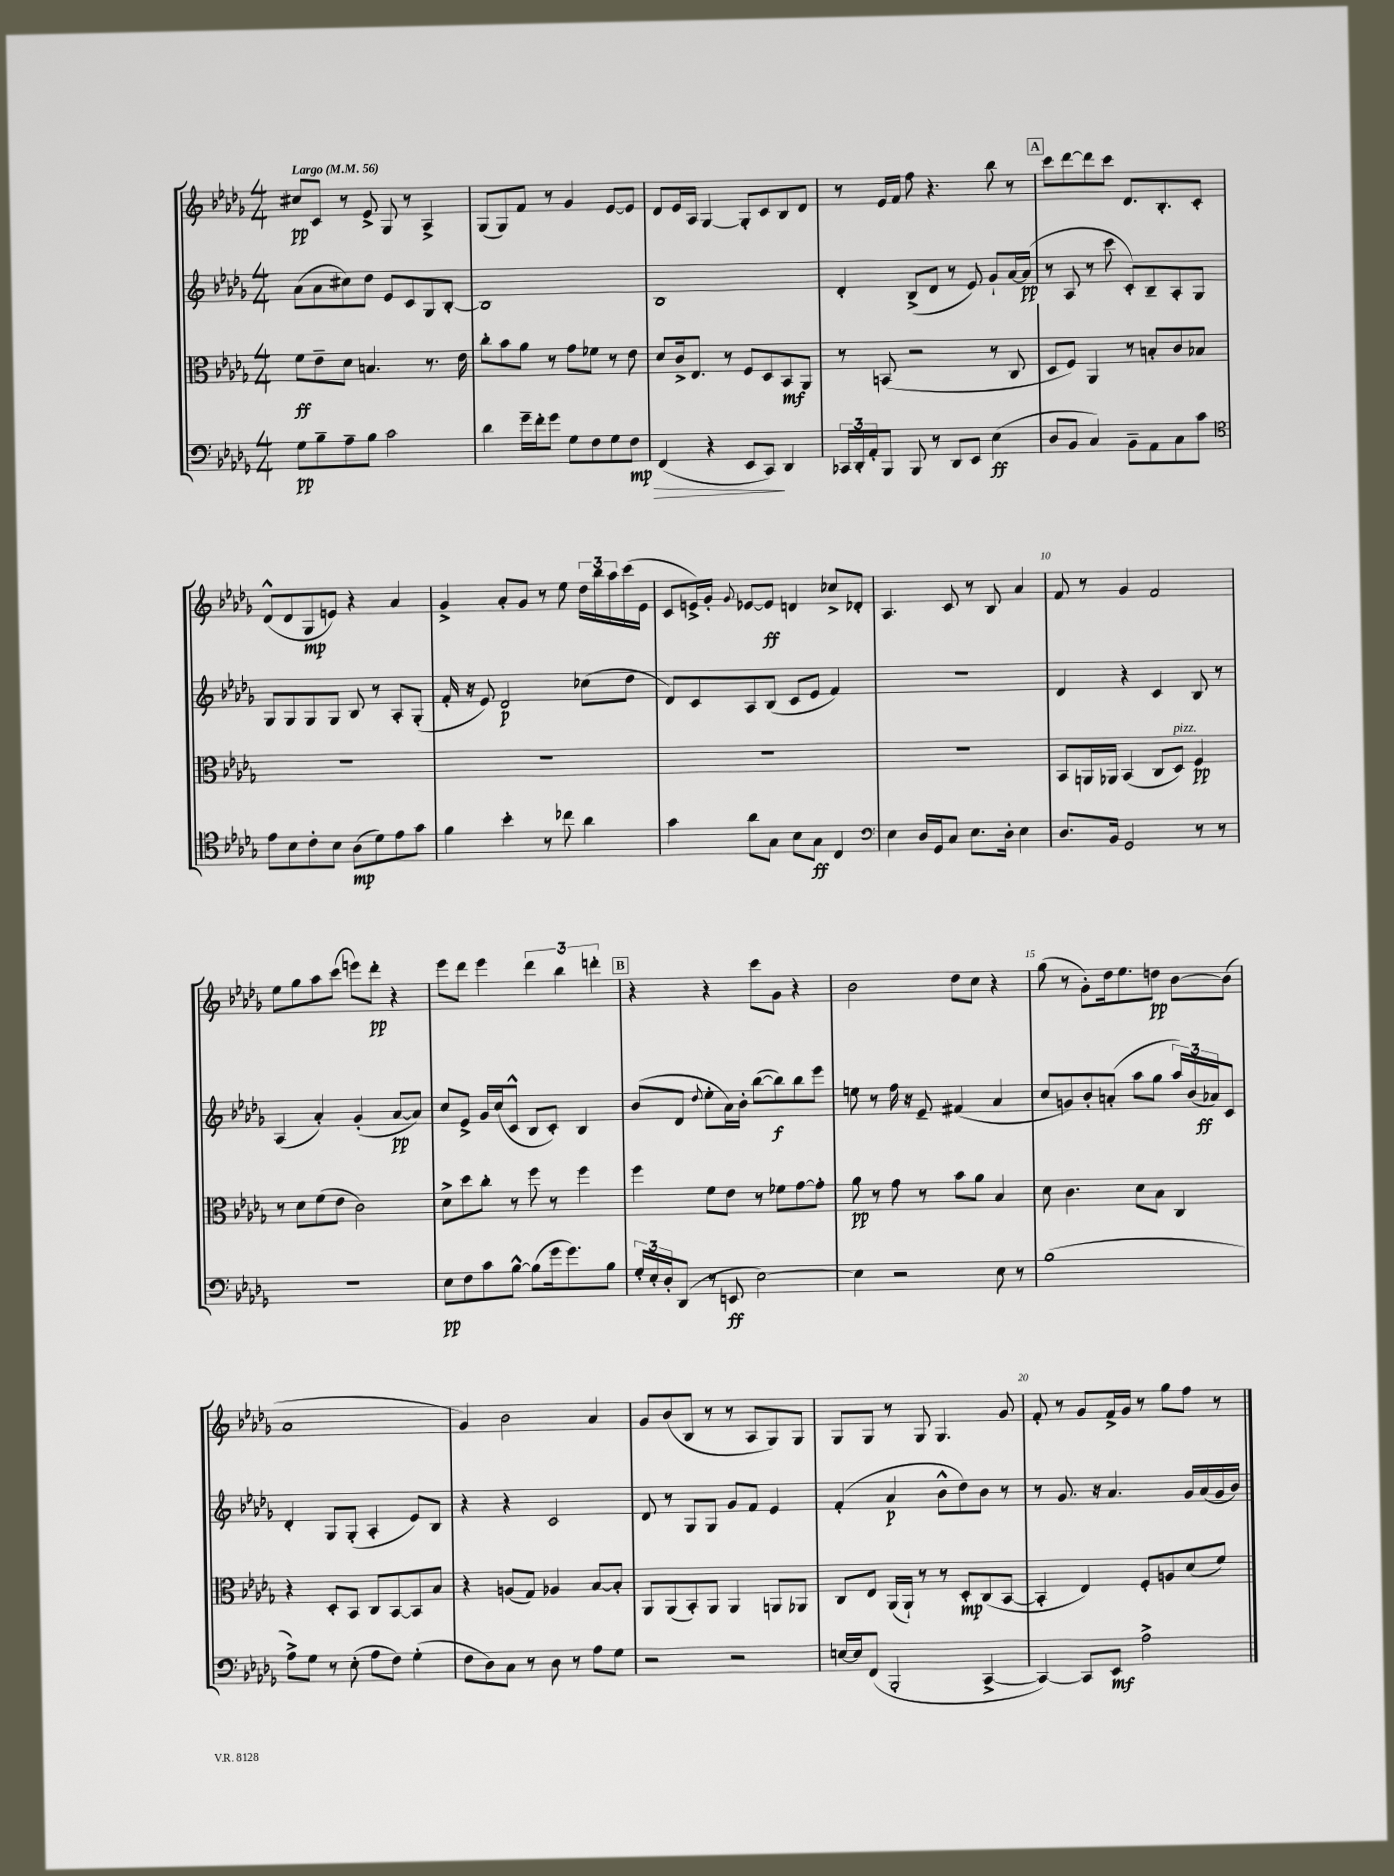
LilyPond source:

<<
\new StaffGroup <<
\new Staff = "s0" {
    \clef treble \key des \major \numericTimeSignature \time 4/4 \tempo "Largo" 4 = 56
    cis''8\pp c'8 r8 ees'8-> ges8 r8 aes4-> |
    ges8( ges8) f'8 r8 ges'4 ees'8~ ees'8 |
    des'8 ees'16 aes16 ges4~ ges8-. c'8 bes8 des'8 |
    r8 ees'16 f'16 f''8 r4. bes''8 r8 |
    \mark \markup { \box "A" } c'''8 des'''8~ des'''8 c'''8 des'8. bes8.-. c'8-. |
    des'8-^( des'8 ges8\mp e'8) r4 aes'4 |
    ges'4-> aes'8-. ges'8 r8 ees''8 \tuplet 3/2 { des''16 bes''16 aes''16 } c'''16( ees'16 |
    c'8 e'16->) ges'16-. \appoggiatura { ges'8 } ees'8~ ees'8\ff d'4 ces''8-> des'8-. |
    aes4. c'8 r8 bes8 aes'4 |
    f'8 r8 ges'4 f'2 |
    ees''8 ges''8 aes''8 c'''8( e'''8) des'''8-.\pp r4 |
    ees'''8 des'''8 ees'''4 \tuplet 3/2 { des'''4 bes''4 d'''4-. } |
    \mark \markup { \box "B" } r4 r4 c'''8 ges'8 r4 |
    bes'2 des''8 c''8 r4 |
    ges''8( r8 ges'8-.) des''16 ees''8. d''8\pp bes'8~ bes'8( |
    aes'1 |
    ges'4) bes'2 aes'4 |
    ges'8 bes'8( bes8 r8 r8 aes8 ges8) ges8 |
    ges8 ges8 r8 ges8 ges4. ges'8 |
    f'8-. r8 ges'8 f'16-> ges'16 r8 ges''8 f''8 r8 \bar "|." |
}
\new Staff = "s1" {
    \clef treble \key des \major \numericTimeSignature \time 4/4
    aes'8( aes'8 cis''8) des''8 ees'8 c'8 ges8 bes8~-. |
    bes1 |
    bes1 |
    des'4-. bes8->( des'8 r8 ees'8) ges'8-! aes'16~ aes'16\pp( |
    \mark \markup { \box "A" } r8 aes8 r8 c'''8 c'8-.) bes8-- aes8-. ges8 |
    ges8 ges8 ges8 ges8 bes8 r8 aes8-. ges8-.( |
    f'16-. r16 ees'8) des'2\p ces''8( des''8 |
    des'8) c'8 aes8 bes8( c'8 ees'8 f'4) |
    R1 |
    des'4 r4 c'4 bes8 r8 |
    aes4( aes'4-.) ges'4-.( aes'8~\pp aes'8) |
    c''8 ees'8-> ges'16 c''16( c'8-^ bes8 c'8-.) bes4 |
    \mark \markup { \box "B" } bes'8( des'8 \appoggiatura { des''8 } ees''8-. aes'16) bes'16-. bes''8~( bes''8\f) bes''8 ees'''8 |
    e''8 r8 f''16 r16 ees'8-- fis'4( aes'4 |
    c''8 g'8) bes'8-. a'8-.( aes''8 ges''8 \tuplet 3/2 { aes''16) bes'16( aes'16\ff) } c'8 |
    des'4-. ges8 ges8-.( aes4-. ees'8) bes8 |
    r4 r4 c'2 |
    des'8 r8 ges8 ges8 ges'8 f'8 ees'4 |
    f'4-.( aes'4\p bes'8-^ des''8) bes'8 r8 |
    r8 ges'8. r16 aes'4. ges'16 aes'16( ges'16 bes'16) \bar "|." |
}
\new Staff = "s2" {
    \clef alto \key des \major \numericTimeSignature \time 4/4
    f'8\ff ees'8-- des'8 b4. r8. ees'16 |
    c''8-. bes'8 aes'8 r8 ges'8 fes'8 r8 ees'8 |
    des'8 c'16-> ees8. r8 f8 des8 bes,8\mf aes,8 |
    r8 b,8( r2 r8 c8 |
    \mark \markup { \box "A" } des8 f8) aes,4 r8 b8-. c'8 bes8 |
    R1 |
    R1 |
    R1 |
    R1 |
    bes,8 a,16 aes,16 bes,4( c8 des8^\markup { \italic "pizz." }) f4\pp |
    r8 des'8 f'8( ees'8 c'2) |
    des'8-> des''8 c''8-. r8 f''8 r8 f''4 |
    \mark \markup { \box "B" } f''4 f'8 ees'8 r8 fes'8 ges'8~ ges'8-. |
    aes'8\pp r8 ges'8 r8 bes'8 aes'8 bes4 |
    des'8 c'4. des'8 bes8 c4 |
    r4 des8-. bes,8 c8 bes,8~ bes,8 bes8 |
    r4 a8( ges8) aes4 bes8~ bes8-. |
    aes,8 aes,8( bes,8-.) aes,8 aes,4 a,8 aes,8 |
    c8 ees8 aes,16( aes,16-!) r8 r8 des8-.\mp c8( bes,8~ |
    bes,4-. ees4) f8-. a8 des'8( f'8) \bar "|." |
}
\new Staff = "s3" {
    \clef bass \key des \major \numericTimeSignature \time 4/4
    ges8\pp bes8-- aes8-- bes8 c'2 |
    des'4 ges'16-- f'16-. ges'8 ges8 f8 ges8 f8\mp\> |
    f,4( r4 ees,8 c,8\!) des,4 |
    \tuplet 3/2 { ces,16 des,16-. aes,16-. } bes,,8 bes,,8 r8 des,8 ees,8 ees4\ff( |
    \mark \markup { \box "A" } des8 bes,8 c4) bes,8-- aes,8 c8 c'8 |
    \clef tenor ees'8 bes8 c'8-. bes8 aes8\mp( des'8) ees'8 ges'8 |
    f'4 bes'4-. r8 ces''8 aes'4 |
    ges'4 aes'8 ges8 bes8 ges8\ff c4 |
    \clef bass ees4 des16 ges,16 c8 ees8. des16-. ees4 |
    des8. bes,16 ges,2 r8 r8 |
    R1 |
    ees8\pp f8 c'8 bes8~-^ bes8( ges'16 ges'8.) bes8 |
    \mark \markup { \box "B" } \tuplet 3/2 { ges16-. ees16-. des16-. } des,8( r8 e,8\ff ees2~) |
    ees4 r2 ees8 r8 |
    bes1( |
    aes8->) ges8 r8 ees8-.( aes8 f8) ges4-.( |
    f8 des8) c8 r8 des8 r8 aes8 ges8 |
    r2 r2 |
    e16~ e16 f,8( bes,,2-. c,4~-> |
    c,4~) c,8 ees,8\mf aes2-> \bar "|." |
}
>>
>>
\layout { \context { \Score \override BarNumber.break-visibility = ##(#f #t #t) barNumberVisibility = #(every-nth-bar-number-visible 5) } }
